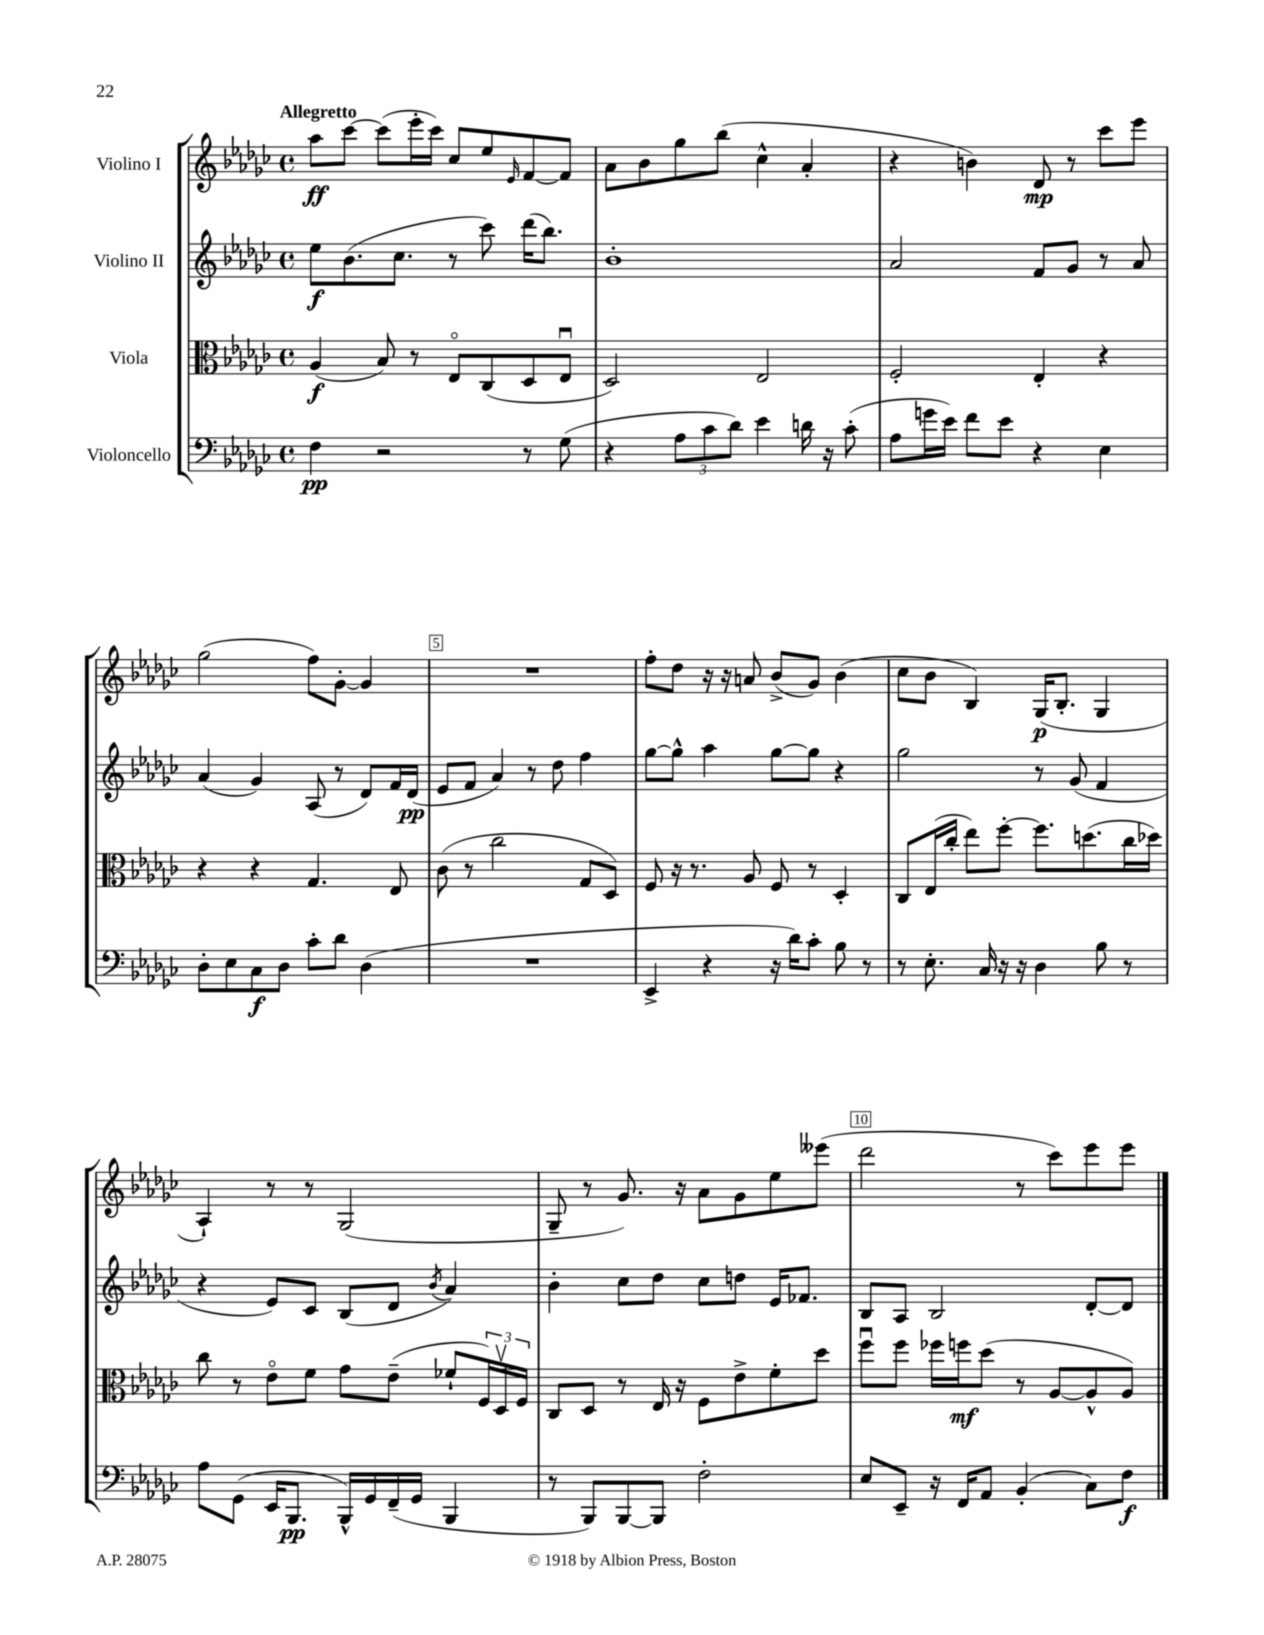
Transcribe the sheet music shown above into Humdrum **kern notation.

**kern	**dynam	**kern	**dynam	**kern	**dynam	**kern	**dynam
*part4	*part4	*part3	*part3	*part2	*part2	*part1	*part1
*staff4	*staff4	*staff3	*staff3	*staff2	*staff2	*staff1	*staff1
*I"Violoncello	*	*I"Viola	*	*I"Violino II	*	*I"Violino I	*
*clefF4	*	*clefC3	*	*clefG2	*	*clefG2	*
*k[b-e-a-d-g-c-]	*	*k[b-e-a-d-g-c-]	*	*k[b-e-a-d-g-c-]	*	*k[b-e-a-d-g-c-]	*
*M4/4	*	*M4/4	*	*M4/4	*	*M4/4	*
*met(c)	*	*met(c)	*	*met(c)	*	*met(c)	*
=1	=1	=1	=1	=1	=1	=1	=1
!	!	!	!	!	!	!LO:TX:a:B:t=Allegretto	!
4F\	pp	(4A-/	f	8ee-\L	f	8aa-\L	ff
.	.	.	.	(8.b-\	.	[8ccc-\J	.
2r	.	8B-/)	.	.	.	(8ccc-\L]	.
.	.	.	.	8.cc-\J	.	.	.
.	.	8r	.	.	.	16eee-'\L	.
.	.	.	.	.	.	16ccc-\JJ)	.
.	.	8E-/L	.	8r	.	8cc-/L	.
.	.	(8C-/	.	8ccc-\)	.	8ee-/	.
.	.	.	.	.	.	16qqe-/	.
8r	.	8D-/	.	(16ddd-\KL	.	[8f/	.
.	.	.	.	8.bb-\J)	.	.	.
(8G-\	.	8E-u/J	.	.	.	8f/J]	.
=2	=2	=2	=2	=2	=2	=2	=2
4r	.	2D-/)	.	1b-'	.	8a-\L	.
.	.	.	.	.	.	8b-\	.
12A-\L	.	.	.	.	.	8gg-\	.
12c-\	.	.	.	.	.	.	.
.	.	.	.	.	.	(8bb-\J	.
12d-\J)	.	.	.	.	.	.	.
4e-\	.	2E-/	.	.	.	4cc-^^\	.
16dn\	.	.	.	.	.	4a-'/	.
16r	.	.	.	.	.	.	.
(8c-'\	.	.	.	.	.	.	.
=3	=3	=3	=3	=3	=3	=3	=3
8A-\L	.	2F'/	.	2a-/	.	4r	.
16gn\L	.	.	.	.	.	.	.
16e-\JJ)	.	.	.	.	.	.	.
8f\L	.	.	.	.	.	4bn\)	.
8e-\J	.	.	.	.	.	.	.
4r	.	4E-'/	.	8f/L	.	8d-/	mp
.	.	.	.	8g-/J	.	8r	.
4E-\	.	4r	.	8r	.	8ccc-\L	.
.	.	.	.	8a-/	.	8eee-\J	.
!!LO:LB:g=z
=4	=4	=4	=4	=4	=4	=4	=4
8D-'\L	.	4r	.	(4a-/	.	(2gg-\	.
8E-\	.	.	.	.	.	.	.
8C-\	f	4r	.	4g-/)	.	.	.
8D-\J	.	.	.	.	.	.	.
8c-'\L	.	4.G-/	.	(8A-/	.	8ff\L)	.
8d-\J	.	.	.	8r	.	[8g-'\J	.
(4D-\	.	.	.	8d-/L)	.	4g-/]	.
.	.	8E-/	.	16f/L	.	.	.
.	.	.	.	(16d-/JJ	pp	.	.
=5	=5	=5	=5	=5	=5	=5	=5
1r	.	(8c-\	.	8e-/L	.	1r	.
.	.	8r	.	8f/J	.	.	.
.	.	2cc-\	.	4a-/)	.	.	.
.	.	.	.	8r	.	.	.
.	.	.	.	8dd-\	.	.	.
.	.	8G-/L	.	4ff\	.	.	.
.	.	8D-/J)	.	.	.	.	.
=6	=6	=6	=6	=6	=6	=6	=6
4EE-^/	.	8F/	.	[8gg-\L	.	8ff'\L	.
.	.	16r	.	8gg-^^\J]	.	8dd-\J	.
.	.	8.r	.	.	.	.	.
4r	.	.	.	4aa-\	.	16r	.
.	.	.	.	.	.	16r	.
.	.	8A-/	.	.	.	8an/	.
16r	.	8F/	.	[8gg-\L	.	(8b-^/L	.
16d-\KL)	.	.	.	.	.	.	.
8c-'\J	.	8r	.	8gg-\J]	.	8g-/J)	.
8B-\	.	4D-'/	.	4r	.	(4b-\	.
8r	.	.	.	.	.	.	.
=7	=7	=7	=7	=7	=7	=7	=7
8r	.	8C-/L	.	2gg-\	.	8cc-\L	.
8.E-'\	.	(16E-/L	.	.	.	8b-\J	.
.	.	16cc-'/JJ	.	.	.	.	.
.	.	8ee-\L)	.	.	.	4B-/)	.
16C-/	.	.	.	.	.	.	.
16r	.	[8ff'\J	.	.	.	.	.
16r	.	.	.	.	.	.	.
4D-\	.	8.ff\L]	.	8r	.	(16G-/KL	p
.	.	.	.	.	.	8.B-'/J	.
.	.	.	.	(8g-/	.	.	.
.	.	(8.ddn\	.	.	.	.	.
8B-\	.	.	.	4f/	.	4G-/	.
8r	.	16cc-\L	.	.	.	.	.
.	.	16dd-X\JJ)	.	.	.	.	.
!!LO:LB:g=z
=8	=8	=8	=8	=8	=8	=8	=8
8A-\L	.	8cc-\	.	4r	.	4A-`/)	.
(8GG-\J	.	8r	.	.	.	.	.
16EE-/KL	.	8e-\L	.	8e-/L)	.	8r	.
8.BBB-/J	pp	.	.	.	.	.	.
.	.	8f\J	.	8c-/J	.	8r	.
16BBB-^^/LL)	.	8g-\L	.	(8B-/L	.	(2G-/	.
16GG-/	.	.	.	.	.	.	.
(16FF~/	.	(8e-~\J	.	8d-/J	.	.	.
16GG-/JJ	.	.	.	.	.	.	.
.	.	.	.	8qb-/	.	.	.
4BBB-/	.	8f-X`/L	.	4a-/)	.	.	.
.	.	24F/L)	.	.	.	.	.
.	.	24D-v/	.	.	.	.	.
.	.	24F/JJ	.	.	.	.	.
=9	=9	=9	=9	=9	=9	=9	=9
8r	.	8C-/L	.	4b-'\	.	8G-~/	.
8BBB-/L)	.	8D-/J	.	.	.	8r	.
[8BBB-/	.	8r	.	8cc-\L	.	8.g-/)	.
8BBB-/J]	.	16E-/	.	8dd-\J	.	.	.
.	.	16r	.	.	.	16r	.
2F'\	.	8F\L	.	8cc-\L	.	8a-\L	.
.	.	8e-^\	.	8ddn\J	.	8g-\	.
.	.	8f'\	.	16e-/KL	.	8ee-\	.
.	.	.	.	8.f-X/J	.	.	.
.	.	8dd-\J	.	.	.	(8eee--X\J	.
=10	=10	=10	=10	=10	=10	=10	=10
8E-/L	.	8ffu\L	.	8B-/L	.	2ddd-\	.
8EE-~/J	.	8ff\J	.	8A-/J	.	.	.
16r	.	16ff-X\LL	.	2B-/	.	.	.
16FF/KL	.	16ffn\J	mf	.	.	.	.
8AA-/J	.	(8dd-\J	.	.	.	.	.
(4BB-'/	.	8r	.	.	.	8r	.
.	.	[8A-/L	.	.	.	8ccc-\L)	.
8C-\L)	.	8A-^^/]	.	[8d-'/L	.	8eee-\	.
8F\J	f	8A-/J)	.	8d-/J]	.	8eee-\J	.
==	==	==	==	==	==	==	==
*-	*-	*-	*-	*-	*-	*-	*-
